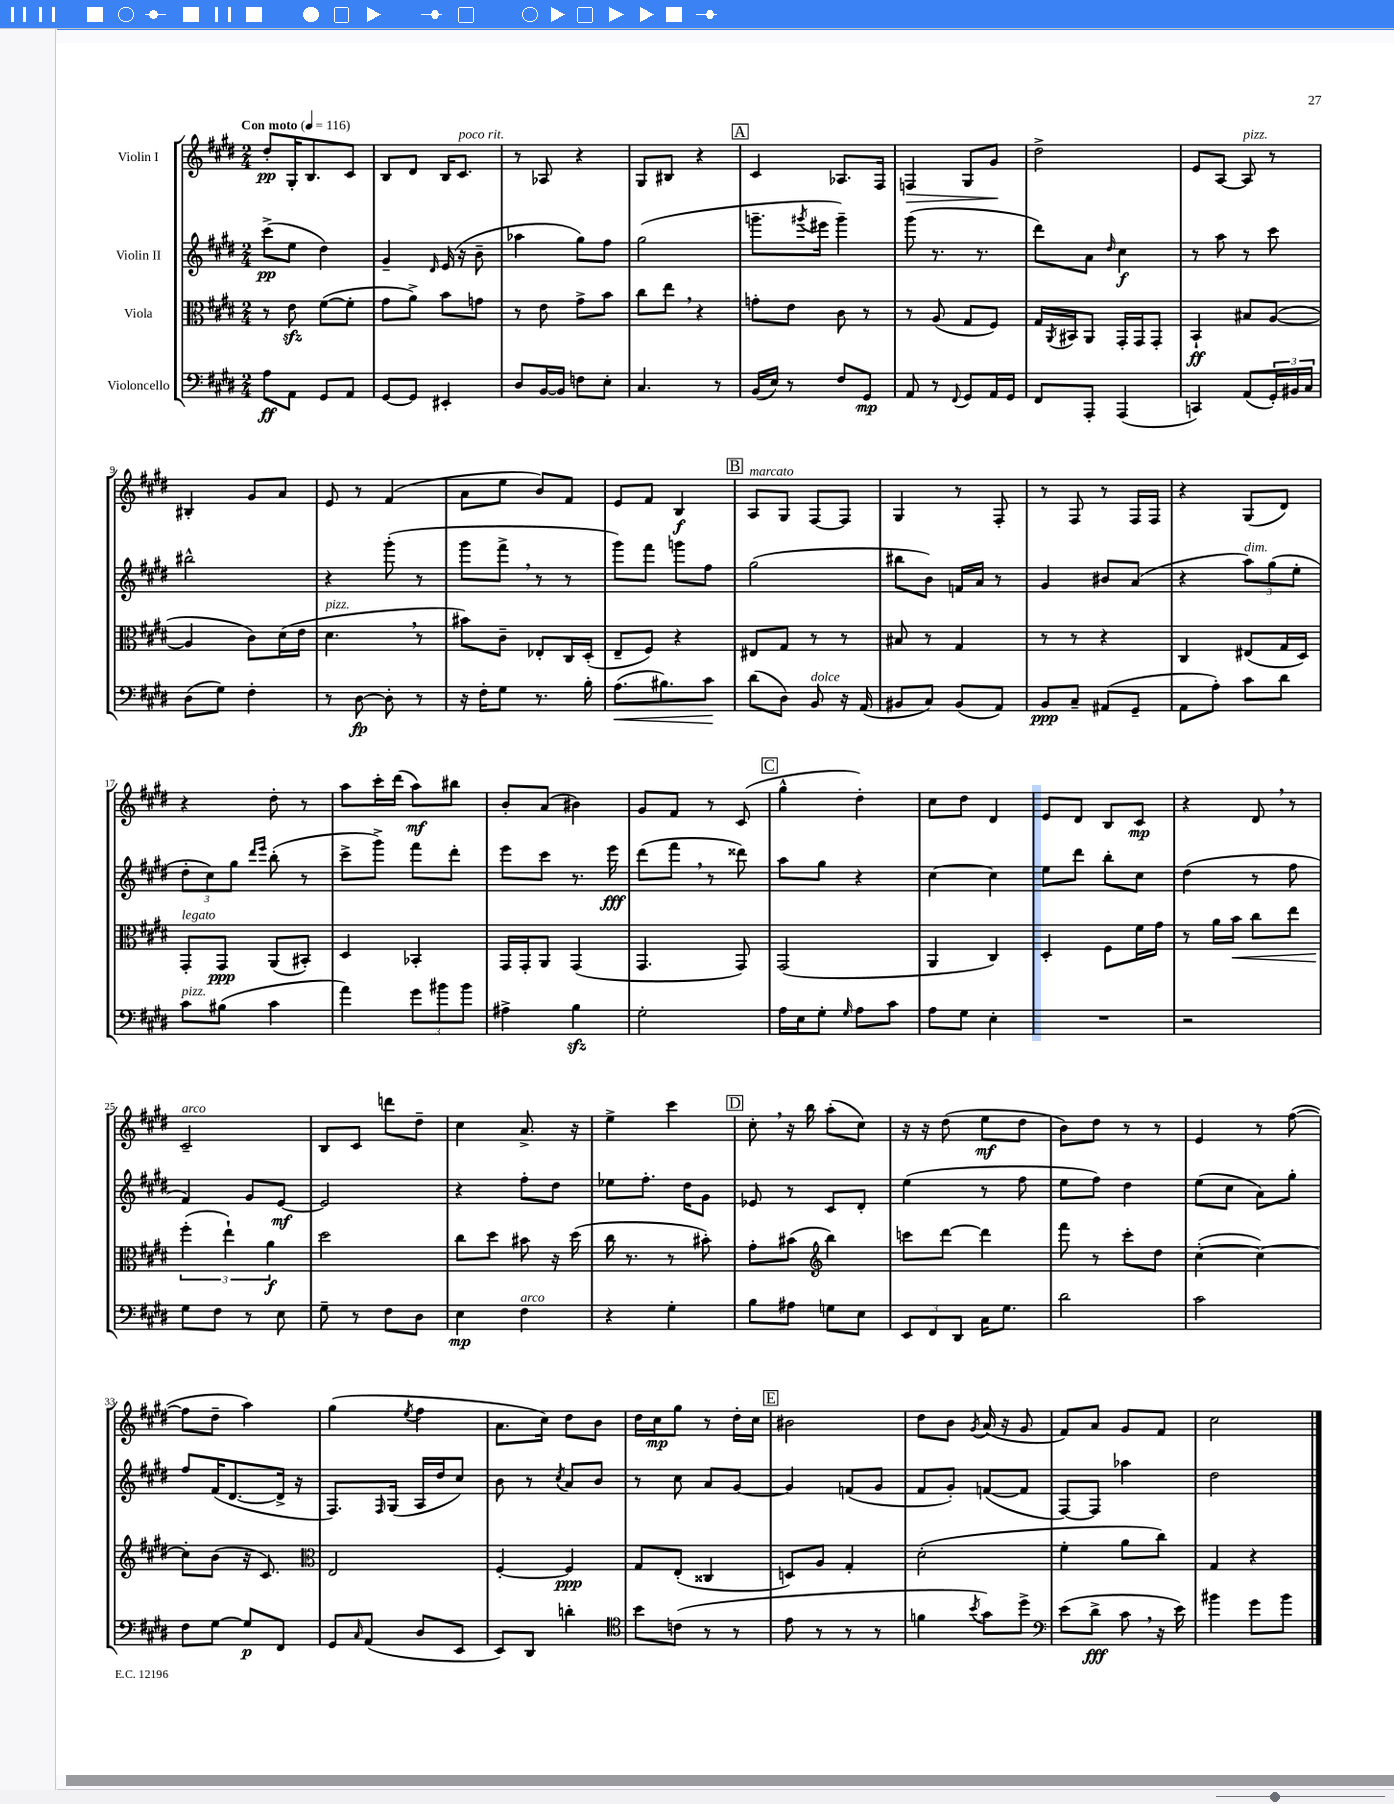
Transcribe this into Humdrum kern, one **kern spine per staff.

**kern	**kern	**kern	**kern
*staff4	*staff3	*staff2	*staff1
*clefF4	*clefC3	*clefG2	*clefG2
*k[f#c#g#d#]	*k[f#c#g#d#]	*k[f#c#g#d#]	*k[f#c#g#d#]
*M2/4	*M2/4	*M2/4	*M2/4
*MM116	*MM116	*MM116	*MM116
8A\L	8r	(8ccc#^\L	8dd#'/L
8AA\J	8e\	8ee\J	16G#'/K
.	.	.	8.B/
8GG#/L	([8f#\L	4dd#\)	.
8AA/J	8f#'\]J	.	8c#/J
=	=	=	=
[8GG#/L	8g#\L	4g#~/	8B/L
8GG#/]J	8a^\J)	.	8d#/J
.	.	16qqd#/	.
4EE#'/	8b\L	(16e/	16B/LK
.	.	16r	8.c#/J
.	8g\J	8b~\	.
=	=	=	=
8D#/L	8r	4aa-\	8r
[16BB/L	8e\	.	8A-/
16BB/]JJ	.	.	.
8F\L	8g#^\L	8gg#\L)	4r
8E'\J	8b\J	8ff#\J	.
=	=	=	=
4.C#/	8cc#\L	(2gg#\	8G#/L
.	8ee\J	.	8B#/J
.	4r	.	4r
8r	.	.	.
=	=	=	=
(16BB/LL	8g'\L	8.ggg~\L	4c#/
16E/JJ)	.	.	.
8r	8e\J	.	.
.	.	8qggg#/	.
.	.	16eee#\Jk	.
8F#/L	8c#\	4ggg#~\)	8.A-/L
8GG#/J	8r	.	.
.	.	.	16F#/Jk
=	=	=	=
8AA/	8r	(8ggg#\	4F/
8r	(8A/	8.r	.
8qqFF#/	.	.	.
8GG#/L	8G#/L	.	8G#/L
.	.	8.r	.
16AA/L	8F#/J)	.	8g#/J
16GG#/JJ	.	.	.
=	=	=	=
8FF#/L	16G#/LL	8ddd#\L)	2dd#^\
.	8qAA/	.	.
.	16BB#/J	.	.
8AAA'/J	8AA/J	8a\J	.
.	.	16qqdd#/	.
(4AAA/	16GG#'/LL	4cc#\	.
.	16GG#/J	.	.
.	8GG#'/J	.	.
=	=	=	=
4CC/)	4BB`/	8r	8e/L
.	.	8aa\	[8A/J
(8AA/L	8B#/L	8r	8A/]
24GG#'/L)	([8A/J	8ccc#\	8r
24BB#/	.	.	.
24C#/JJ	.	.	.
=	=	=	=
(8D#\L	4A/]	2bb#^^\	4B#'/
8G#\J)	.	.	.
4F#'\	8c#\L)	.	8g#/L
.	(16d#\L	.	8a/J
.	16e\JJ	.	.
=	=	=	=
8r	4.d#\	4r	8e/
[8D#\	.	.	8r
8D#'\]	.	(8ggg#'\	(4f#/
8r	8r	8r	.
=	=	=	=
16r	8b#\L)	8ggg#\L	8a\L
16F#'\LK	.	.	.
8G#\J	8c#~\J	8fff#^\J	8ee\J
8.r	8E-'/L	8r	8b/L)
.	16C#/L	8r	8f#/J
16B'\	(16D#'/JJ	.	.
=	=	=	=
(8.A\L	8E~/L	8ggg#\L)	8e/L
.	8F#/J)	8fff#\J	8f#/J
8.B#\)	.	.	.
.	4r	8ggg\L	4B/
8c#\J	.	8ff#\J	.
=	=	=	=
(8d#\L	8E#/L	(2gg#\	8A/L
8D#\J)	8G#/J	.	8G#/J
8BB/	8r	.	[8F#/L
16r	8r	.	8F#/]J
(16AA/	.	.	.
=	=	=	=
8BB#/L	8B#/	8bb#\L	4G#/
8C#/J)	8r	8b\J)	.
(8BB#/L	4G#/	16f/LL	8r
.	.	16a/JJ	.
8AA/J)	.	8r	8F#'/
=	=	=	=
8BB/L	8r	4g#/	8r
8C#~/J	8r	.	8F#/
(8AA#/L	4r	8b#/L	8r
8GG#~/J	.	(8a/J	16F#/LL
.	.	.	16F#/JJ
=	=	=	=
8AA\L	4C#/	4r	4r
8A'\J)	.	.	.
8c#\L	(8E#/L	12aa\L)	(8G#/L
.	.	(12gg#\	.
8d#\J	16G#/L	.	8d#/J)
.	.	12ee'\J	.
.	16D#/JJ)	.	.
=	=	=	=
8c#\L	8GG#'/L	12dd#'\L	4r
.	.	12cc#\)	.
(8B#\J	8GG#/J	.	.
.	.	12gg#\J	.
.	.	16qqddd#/LL	.
.	.	16qqeee/JJ	.
4c#\	(8AA/L	(8bb'\	8dd#'\
.	8BB#'/J)	8r	8r
=	=	=	=
4a\)	4D#/	8ccc#^\L	8aa\L
.	.	8ggg#^\J)	16ccc#'\L
.	.	.	(16ddd#\JJ
12g#\L	4BB-'/	8fff#\L	8aa\L)
12b#\	.	.	.
.	.	8ddd#'\J	8bb#\J
12b#\J	.	.	.
=	=	=	=
4A#^\	16GG#/LL	8eee\L	8b'/L
.	16GG#'/J	.	.
.	8AA/J	8ccc#\J	(8a/J
4B\	(4GG#/	8.r	4b#\)
.	.	16eee\	.
=	=	=	=
2G#'\	4.GG#/	(8ddd#\L	8g#/L
.	.	8fff#\J	8f#/J
.	.	8r	8r
.	8GG#/)	8ddd##\)	(8c#/
=	=	=	=
16A\LL	(2GG#/	8aa\L	4gg#^^\
16E\J	.	.	.
8G#'\J	.	8gg#\J	.
16qqG#/	.	.	.
8A\L	.	4r	4dd#'\)
8c#\J	.	.	.
=	=	=	=
8A\L	4AA/	[4cc#\	8cc#\L
8G#\J	.	.	8dd#\J
4E'\	4C#/)	4cc#\]	4d#/
=	=	=	=
2r	4D#'/	8ee\L	8e/L
.	.	8ddd#\J	8d#/J
.	8F#\L	8bb'\L	8B/L
.	16f#\L	8cc#\J	8c#/J
.	16g#\JJ	.	.
=	=	=	=
2r	8r	(4dd#\	4r
.	16a\LL	.	.
.	16b\JJ	.	.
.	8cc#\L	8r	8d#/
.	8ee\J	8ff#\	8r
=	=	=	=
8G#\L	(6ff#'\	4f#/)	2c#~/
8F#\J	.	.	.
.	6ee`\)	.	.
8r	.	8g#/L	.
.	6a\	.	.
8E\	.	[8e/J	.
=	=	=	=
8G#~\	2dd#\	2e/]	8B/L
8r	.	.	8c#/J
8F#\L	.	.	8ddd\L
8D#\J	.	.	8dd#~\J
=	=	=	=
4E\	8cc#\L	4r	4cc#\
.	8dd#\J	.	.
4F#\	8b#\	8ff#'\L	8.a^/
.	16r	8dd#\J	.
.	(16dd#\	.	16r
=	=	=	=
4r	16cc#\	8ee-\L	4ee^\
.	8.r	.	.
.	.	8.ff#'\J	.
4G#'\	8r	.	4ccc#\
.	.	16dd#\LK	.
.	8b#'\)	8g#\J	.
=	=	=	=
8B\L	8g#'\L	8e-/	8cc#'\
8A#\J	(8b#\J	8r	16r
.	.	.	16bb\
*	*clefG2	*	*
8G\L	4bb\)	8c#/L	(8aa'\L
8E\J	.	8d#'/J	8cc#\J)
=	=	=	=
12EE/L	8ccc\L	(4ee\	16r
.	.	.	16r
12FF#/	.	.	.
.	[8ddd#\J	.	(8dd#\
12DD#/J	.	.	.
16C#\LK	4ddd#\]	8r	8ee\L
8.G#\J	.	.	.
.	.	8ff#\	8dd#\J
=	=	=	=
2d#\	8fff#\	8ee\L	8b\L)
.	8r	8ff#\J)	8dd#\J
.	8ccc#'\L	4dd#\	8r
.	8dd#\J	.	8r
=	=	=	=
2c#\	([4cc#'\	(8ee\L	4e/
.	.	8cc#\J	.
.	4cc#\_)	8a\L)	8r
.	.	8gg#'\J	([8ff#\
=	=	=	=
8F#\L	8cc#'\]L	8ff#/L	8ff#\]L
[8G#\J	(8b\J	(16f#/K	8dd#~\J
.	.	[8.d#/	.
8G#/]L	16r	.	4aa\)
.	8.c#/)	.	.
8FF#/J	.	16d#^/]Jk	.
.	.	16r	.
=	=	=	=
*	*clefC3	*	*
8GG#/L	2E/	8.F#/L)	(4gg#\
16qqC#/	.	.	.
(8AA/J	.	.	.
.	.	16qqF#/	.
.	.	(16G#/Jk	.
.	.	.	8qee/
8D#/L	.	16A/LL	4ff#\
.	.	16dd#/J	.
8EE/J	.	8cc#/J)	.
=	=	=	=
8EE/L)	[4F#'/	8b\	8.a\L
8DD#/J	.	8r	.
.	.	.	16cc#\Jk)
.	.	8qcc#/	.
4d'\	4F#/]	8a/L	8dd#\L
.	.	8b/J	8b\J
=	=	=	=
*clefC4	*	*	*
8b\L	8G#/L	8r	16dd#\LL
.	.	.	16cc#\J
(8c\J	(8E'/J	8cc#\	8gg#\J
8r	4C##/	8a/L	8r
8r	.	[8g#/J	16dd#'\LL
.	.	.	16cc#\JJ
=	=	=	=
8e\	8D/L)	4g#/]	2b#\
8r	8A/J	.	.
8r	4G#'/	(8f/L	.
8r	.	8g#/J	.
=	=	=	=
4f\	(2d#'\	8f#/L	8dd#\L
.	.	8g#'/J)	8b\J
8qb/	.	.	8qg#/
8g#\L)	.	([8f/L	(16a/
.	.	.	16r
8dd#^\J	.	8f/]J	8g#/
=	=	=	=
*clefF4	*	*	*
(8e\L	4f#'\	[8F#/L)	8f#/L)
8d#^\J	.	8F#/]J	8a/J
8c#\	8a\L	4aa-\	8g#/L
16r	8cc#\J)	.	8f#/J
16e\)	.	.	.
=	=	=	=
4b#\	4G#/	2dd#\	2cc#\
8g#\L	4r	.	.
8b#\J	.	.	.
==	==	==	==
*-	*-	*-	*-
